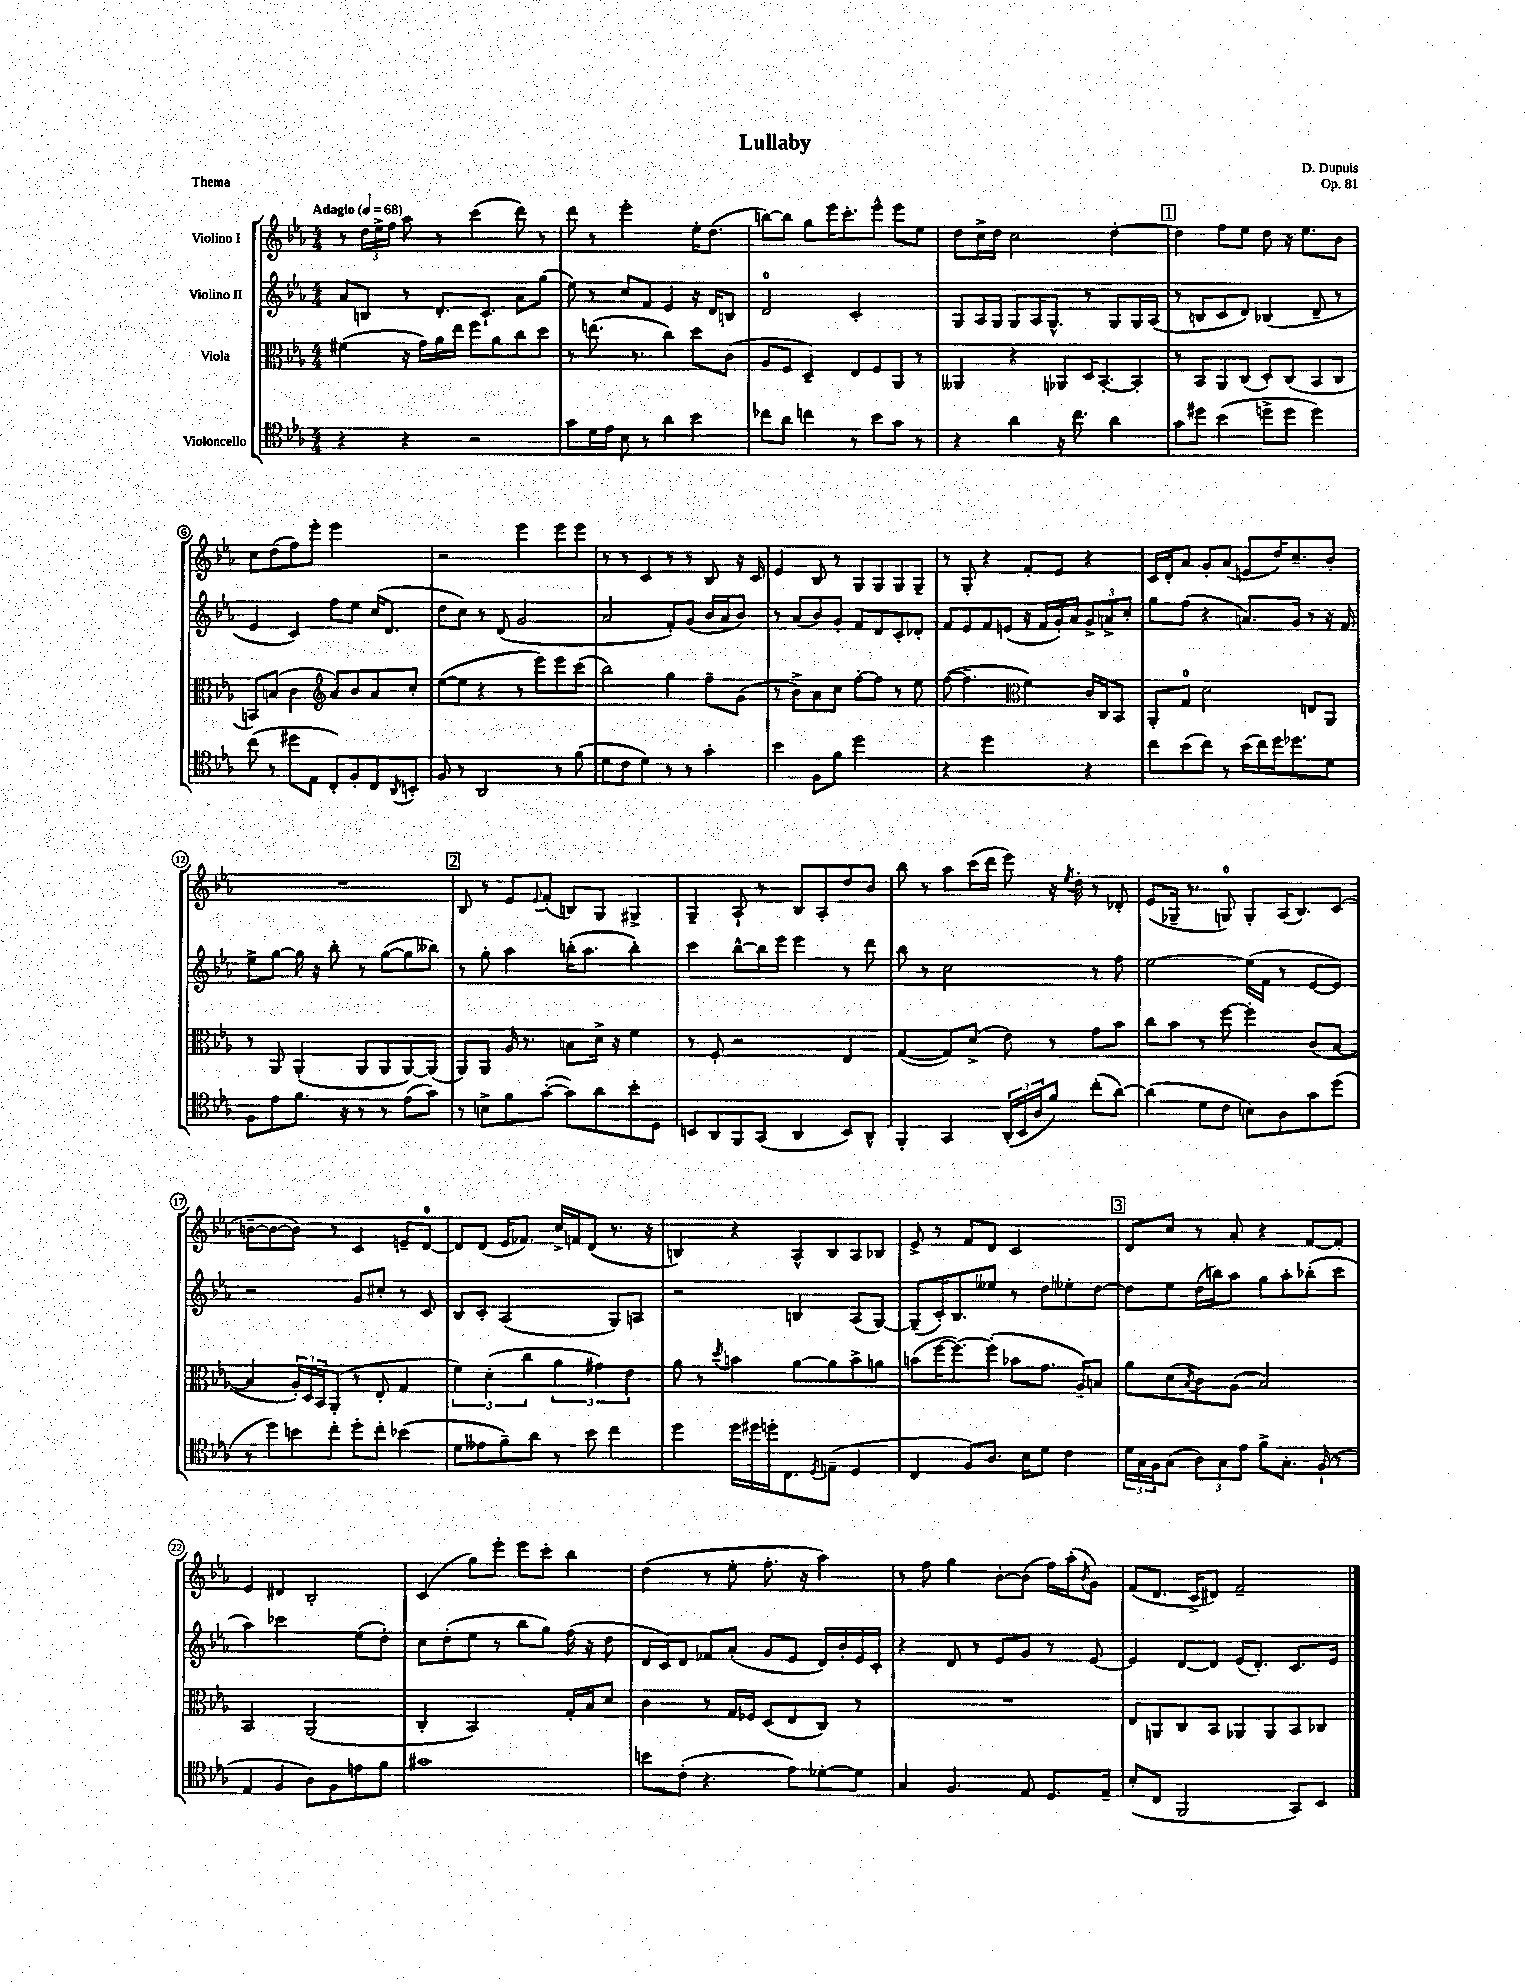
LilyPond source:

\header { title = "Lullaby" composer = "D. Dupuis" opus = "Op. 81" piece = "Thema" }
<<
\new StaffGroup <<
\new Staff = "s0" \with { instrumentName = "Violino I" } {
    \clef treble \key ees \major \numericTimeSignature \time 4/4 \tempo "Adagio" 4 = 68
    r8 \tuplet 3/2 { d''16 ees''16-> f''16 } aes''8 r8 c'''4( d'''8) r8 |
    d'''8 r8 ees'''2-. ees''16-. d''8.( |
    b''8~) b''8 g''8 ees'''16 c'''8.-. ees'''8-^ ees'''8 ees''8 |
    d''8 c''16-> d''16 c''2 d''4~-. |
    \mark \markup { \box "1" } d''4 f''8 ees''8 d''8 r16 ees''8. bes'8 |
    c''8 d''8( f''8) ees'''8-. ees'''2 |
    r2 ees'''4 ees'''8 ees'''8 |
    r8 r8 c'4 r8 r8 bes8 r16 c'16 |
    ees'4 bes8 r8 g8 g8 g8 g8-- |
    r8 g8-. r4 f'8-. ees'8 r4 |
    c'16 d'16-. aes'8 g'8-. aes'8( e'8 d''16) c''8.-- bes'8-. |
    R1 |
    \mark \markup { \box "2" } bes8 r8 ees'8 \appoggiatura { ees'8 } f'8-.( b8) g8 gis4-> |
    g4-- aes8-! r8 bes8 aes8-. d''8 bes'8 |
    bes''8 r8 aes''8 c'''16( d'''16 ees'''8) r16 \acciaccatura { ees''8 } d''16-. r8 des'8-. |
    ees'8( ges16-- r8. g8-0) g8-. aes16( bes8.) c'8( |
    b'8~-- b'8~ b'8) r8 c'4 e'8-- d'8-0~ |
    d'8 d'8( ees'16 fes'8.) c''16-> f'16 d'8( r8. r16 |
    b4) r4 aes8-^ b8 aes8 bes8 |
    ees'8-> r8 f'8 d'8 c'2 |
    \mark \markup { \box "3" } d'8 c''8 r8 aes'8-. r4 f'8~ f'8-. |
    ees'4 dis'4 bes2-. |
    c'4( g''8) ees'''8-. ees'''8 c'''8-. bes''4 |
    d''4( r8 ees''8-. f''8.-. r16 aes''4) |
    r8 f''8 g''4 bes'8~-. bes'8( f''16) aes''16-.( \acciaccatura { bes'8 } g'8) |
    f'8( d'8. c'16-> dis'8) f'2-- \bar "|." |
}
\new Staff = "s1" \with { instrumentName = "Violino II" } {
    \clef treble \key ees \major \numericTimeSignature \time 4/4
    aes'8 b8 r8 d'8.-. c'8.-! aes'8 g''8( |
    ees''8) r8 c''8 f'8 ees'4 r16 d'16 b8 |
    d'2-0 c'2-. |
    g8 aes16 g16 g8 aes16 g8.-^ r8 g8 g16 aes16( |
    \mark \markup { \box "1" } r8 b8 c'8 d'8) bes4( d'8-- r8 |
    ees'4 c'4) f''8 ees''8 c''16( d'8. |
    d''8 c''8) r8 d'8( g'2 |
    aes'2 f'8-.) g'8( bes'16 aes'16 bes'8) |
    r8 aes'8( bes'8) g'8-. f'8 d'8 c'8-. des'8-. |
    f'8 ees'8 f'8 e'8( r16 f'16 g'16-.) aes'16 \tuplet 3/2 { g'8-> a'8-> c''8-. } |
    g''8 f''8( r4 a'8.) g'16 r8 r16 f'16 |
    ees''8-> g''8~ g''16 r16 bes''8-. r8 g''8~( g''8 beses''8) |
    \mark \markup { \box "2" } r8 g''8-. aes''4 b''16-.( aes''8. b''4-.) |
    c'''4 bes''8~-^ bes''16 ees'''16 ees'''4 r8 d'''8 |
    bes''8 r8 c''2 r8 f''8 |
    ees''2~ ees''16( f'16 r8 ees'8~ ees'8) |
    r2 g'8 cis''8-. r8 c'8 |
    bes8 c'8-. aes2( g8) a8 |
    r2 b4 aes8( g8~) |
    g8--( c'16-.) bes8. eeses''8 r8 d''8 ees''8-. d''8~ |
    \mark \markup { \box "3" } d''8 ees''8 d''16( b''16) aes''8 g''8 aes''8-. bes''8-.( c'''8 |
    aes''4) ces'''2 ees''8( d''8-.) |
    c''8 d''8-.( ees''8 r8 bes''8 g''8) f''16( r16 d''8 |
    d'16 c'16) d'8 fes'8 aes'8-.( g'8 ees'8 d'16) bes'16-. ees'16 c'16-. |
    r4 d'8 r8 ees'8 g'8 r8 ees'8~ |
    ees'4 d'8~ d'8 ees'16( d'8.-.) c'8. ees'16 \bar "|." |
}
\new Staff = "s2" \with { instrumentName = "Viola" } {
    \clef alto \key ees \major \numericTimeSignature \time 4/4
    fis'4( r16 g'16) aes'16 ees''16 f''8 aes'8 c''8 d''8 |
    r8 e''8.( r8. c''4) d''8 c'8( |
    aes8 f8 d4--) ees8 f8 aes,8 r8 |
    aeses,4 r4 aes,8 d16 bes,8.~-. bes,8-. |
    \mark \markup { \box "1" } r8 bes,8 aes,8 c8( d8-.) c8( bes,8 c8 |
    b,8) b8( c'4 \clef treble aes'8) bes'8 aes'8 c''8-. |
    ees''8~( ees''8 r4 r8 ees'''8) ees'''8 c'''8( |
    bes''2) g''4 f''8-- g'8( |
    r8 bes'8->) aes'8 c''8 f''8~-. f''8 r8 ees''8 |
    f''8~( f''4.-- \clef alto f'4) c'16 c16 bes,8 |
    aes,8-. g8-0 d'2 e8 aes,8 |
    r8 aes,8 aes,4-.( aes,8 aes,8 aes,8~) aes,8( |
    \mark \markup { \box "2" } aes,8) aes,8 aes16 r8. b8 d'16-> r16 f'4 |
    r8 f8-. r2 ees4 |
    g4~( g8) d'8->( ees'8) r8 g'8 bes'8 |
    c''8 bes'8 r8 f''8~ f''4-. c'8( bes8~ |
    bes4 \tuplet 3/2 { aes16-.) d16 bes,16 } aes,8-.( r8 ees8-. g4 |
    \tuplet 3/2 { f'4) d'4-.( c''4 } \tuplet 3/2 { aes'4 gis'4) ees'4 } |
    aes'8 r8 \acciaccatura { d''8 } b'4 aes'8~ aes'8 b'8-> a'8 |
    b'8( f''16~ f''8.~) f''8-.( bes'8 g'8. aes16--) b8 |
    \mark \markup { \box "3" } aes'8 d'8( \acciaccatura { bes8 } c'8) aes8( bes2) |
    bes,2 aes,2( |
    c4-. bes,2) g16-. bes16 d'8 |
    c'4 r8 g16 fes16 d8( ees8 c8) r8 |
    R1 |
    ees8 a,8 c8 bes,8 aes,8 aes,8 bes,8 ces8 \bar "|." |
}
\new Staff = "s3" \with { instrumentName = "Violoncello" } {
    \clef tenor \key ees \major \numericTimeSignature \time 4/4
    r4 r4 r2 |
    g'8 d'16 ees'16 bes8 r8 aes'4 bes'4 |
    ces''8 aes'8 c''4 r8 bes'8 g'8 r8 |
    r4 aes'4 r16 c''8. aes'4 |
    \mark \markup { \box "1" } g'8 dis''8 bes'4( d''8-> d''8 d''4) |
    c''8( r8 dis''8 ees8 c8-.) f8-. c8 \acciaccatura { aes,8 } b,8-. |
    f8 r8 aes,2 r8 f'8( |
    d'8 c'8 d'4) r8 r8 g'4-. |
    bes'4 f8 f'8 d''2 |
    r4 d''2 r4 |
    c''8 bes'8( c''8) r8 bes'16( c''16) d''16 des''8. d'8 |
    f8 ees'8 f'8. r16 r8 r8 ees'8( g'8) |
    \mark \markup { \box "2" } r8 b8-> f'8 g'8~-.( g'8) aes'8 bes'8-. d8 |
    b,8 aes,8 f,8 g,8( aes,4 b,8) aes,8-^ |
    f,4-. g,4 \tuplet 3/2 { aes,16-.( bes,16 aes16 } f'8) c''8-.( aes'8~) |
    aes'4( d'8 c'8 b8) aes8 g'8 d''8( |
    r8 d''8) b'8 c''8-. d''8-. c''8-. bes'4( |
    d'8 eeses'8 f'8--) aes'8 r8 bes'8 c''4 |
    d''4 d''16 dis''16 d''16-. c8. \acciaccatura { d8 } e8--( d4 |
    c4 f8) aes8. bes16 d'8 c'4 |
    \mark \markup { \box "3" } \tuplet 3/2 { d'16 g16 f16 } g8( \tuplet 3/2 { aes8) g8 ees'8 } f'8-> g8.-. f16-!( r8 |
    ees4 f4 aes8) f8 e'8 f'8 |
    gis'1 |
    b'8 c'8-.( r4. ees'8) des'8~-. des'8 |
    g4 f4. ees8 d8. ees16-- |
    bes8-.( c8 f,2 g,8) bes,8 \bar "|." |
}
>>
>>
\layout { \context { \Score \override BarNumber.stencil = #(make-stencil-circler 0.1 0.3 ly:text-interface::print) } }
